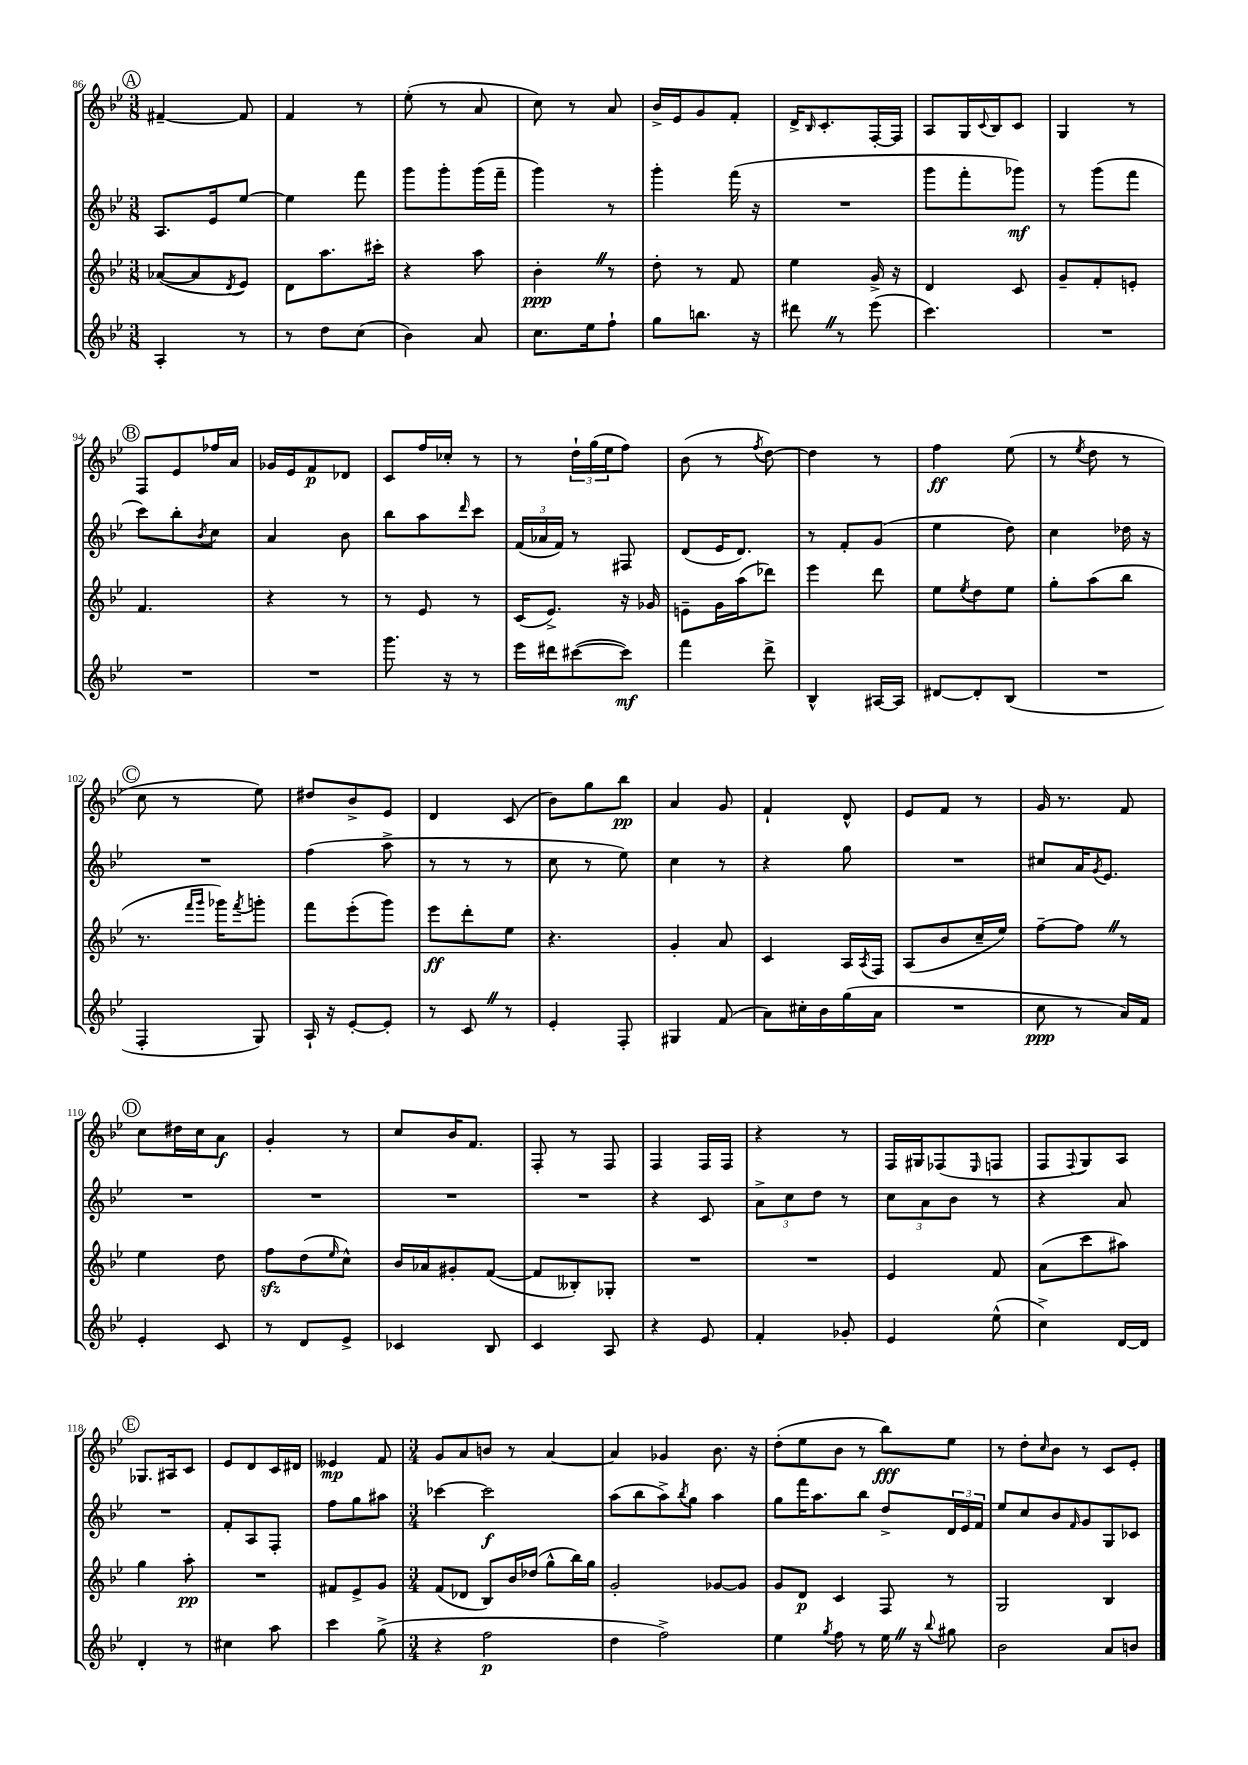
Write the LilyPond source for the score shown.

<<
\new StaffGroup <<
\new Staff = "s0" {
    \clef treble \key bes \major \numericTimeSignature \time 3/8
    \mark \markup { \circle "A" } fis'4~-- fis'8 |
    f'4 r8 |
    ees''8-.( r8 a'8 |
    c''8) r8 a'8 |
    bes'16-> ees'16 g'8 f'8-. |
    d'16-> \grace { bes16 } c'8.-. f16~-. f16 |
    a8 g16 \appoggiatura { c'8 } bes16 c'8 |
    g4 r8 |
    \mark \markup { \circle "B" } f8 ees'8 fes''16 a'16 |
    ges'16 ees'16 f'8\p des'8 |
    c'8 f''16 ces''16-. r8 |
    r8 \tuplet 3/2 { d''16-! g''16( ees''16 } f''8) |
    bes'8( r8 \acciaccatura { f''8 } d''8~) |
    d''4 r8 |
    f''4\ff ees''8( |
    r8 \acciaccatura { ees''8 } d''8 r8 |
    \mark \markup { \circle "C" } c''8 r8 ees''8) |
    dis''8 bes'8-> ees'8 |
    d'4 c'8( |
    bes'8) g''8 bes''8\pp |
    a'4 g'8 |
    f'4-! d'8-^ |
    ees'8 f'8 r8 |
    g'16 r8. f'8 |
    \mark \markup { \circle "D" } c''8 dis''16 c''16 a'8\f |
    g'4-. r8 |
    c''8 bes'16 f'8. |
    f8-. r8 f8 |
    f4 f16 f16 |
    r4 r8 |
    f16 gis16 fes8( \grace { ees16 } f8 |
    f8 \appoggiatura { f8 } g8) a8 |
    \mark \markup { \circle "E" } ges8. ais16 c'8 |
    ees'8 d'8 c'16 dis'16 |
    eeses'4\mp f'8 |
    \numericTimeSignature \time 3/4 g'8 a'8 b'8 r8 a'4~ |
    a'4 ges'4 bes'8. r16 |
    d''8-.( ees''8 bes'8 r8 bes''8\fff) ees''8 |
    r8 d''8-. \grace { c''16 } bes'8 r8 c'8 ees'8-. \bar "|." |
}
\new Staff = "s1" {
    \clef treble \key bes \major \numericTimeSignature \time 3/8
    \mark \markup { \circle "A" } a8. ees'16 ees''8~ |
    ees''4 f'''8 |
    g'''8 g'''8-. g'''16( f'''16-- |
    g'''4) r8 |
    g'''4-. f'''16( r16 |
    R4. |
    g'''8 f'''8-. ges'''8\mf) |
    r8 g'''8( f'''8 |
    \mark \markup { \circle "B" } c'''8) bes''8-. \acciaccatura { bes'8 } c''8 |
    a'4 bes'8 |
    bes''8 a''8 \grace { d'''16 } c'''8 |
    \tuplet 3/2 { f'16( aes'16 f'16) } r8 fis8 |
    d'8( ees'16 d'8.) |
    r8 f'8-. g'8( |
    ees''4 d''8) |
    c''4 des''16 r16 |
    \mark \markup { \circle "C" } R4. |
    f''4( a''8-> |
    r8 r8 r8 |
    c''8 r8 ees''8) |
    c''4 r8 |
    r4 g''8 |
    R4. |
    cis''8 a'16 \acciaccatura { g'8 } ees'8. |
    \mark \markup { \circle "D" } R4. |
    R4. |
    R4. |
    R4. |
    r4 c'8 |
    \tuplet 3/2 { a'8-> c''8 d''8 } r8 |
    \tuplet 3/2 { c''8 a'8 bes'8 } r8 |
    r4 a'8 |
    \mark \markup { \circle "E" } R4. |
    f'8-. a8 f8-. |
    f''8 g''8 ais''8 |
    \numericTimeSignature \time 3/4 ces'''4~ ces'''2\f |
    a''8( bes''8 a''8->) \acciaccatura { bes''8 } g''8 a''4 |
    g''8 f'''16 a''8. bes''8 d''8-> \tuplet 3/2 { d'16 ees'16 f'16 } |
    ees''8 c''8 bes'8 \grace { f'16 } g'8 g8 ces'8 \bar "|." |
}
\new Staff = "s2" {
    \clef treble \key bes \major \numericTimeSignature \time 3/8
    \mark \markup { \circle "A" } aes'8~( aes'8 \acciaccatura { d'8 } ees'8) |
    d'8 a''8. cis'''16-. |
    r4 a''8 |
    bes'4-.\ppp \once \override BreathingSign.text = \markup { \musicglyph "scripts.caesura.straight" } \breathe r8 |
    d''8-. r8 f'8 |
    ees''4 g'16-> r16 |
    d'4 c'8 |
    g'8-- f'8-. e'8-. |
    \mark \markup { \circle "B" } f'4. |
    r4 r8 |
    r8 ees'8 r8 |
    c'16( ees'8.->) r16 ges'16 |
    e'8-- g'16 a''16( des'''8) |
    ees'''4 d'''8 |
    ees''8 \acciaccatura { ees''8 } d''8 ees''8 |
    g''8-. a''8( bes''8 |
    \mark \markup { \circle "C" } r8. \grace { f'''16 g'''16 } ges'''16) \acciaccatura { f'''8 } g'''8-. |
    f'''8 ees'''8-.( g'''8) |
    ees'''8\ff d'''8-. ees''8 |
    r4. |
    g'4-. a'8 |
    c'4 a16 \acciaccatura { a8 } f16 |
    a8( bes'8 c''16-- ees''16) |
    f''8~-- f''8 \once \override BreathingSign.text = \markup { \musicglyph "scripts.caesura.straight" } \breathe r8 |
    \mark \markup { \circle "D" } ees''4 d''8 |
    f''8\sfz d''8( \grace { ees''16 } c''8-^) |
    bes'16 aes'16 gis'8-. f'8~( |
    f'8 beses8-.) ges8-. |
    R4. |
    R4. |
    ees'4 f'8 |
    a'8( c'''8 ais''8) |
    \mark \markup { \circle "E" } g''4 a''8-.\pp |
    R4. |
    fis'8 ees'8-> g'8 |
    \numericTimeSignature \time 3/4 f'8( des'8 bes8) bes'16 des''16( g''8-^ bes''16) g''16 |
    g'2-. ges'8~ ges'8 |
    g'8 d'8\p c'4 f8 r8 |
    g2 bes4 \bar "|." |
}
\new Staff = "s3" {
    \clef treble \key bes \major \numericTimeSignature \time 3/8
    \mark \markup { \circle "A" } a4-. r8 |
    r8 d''8 c''8( |
    bes'4) a'8 |
    c''8. ees''16 f''8-! |
    g''8 b''8. r16 |
    dis'''8 \once \override BreathingSign.text = \markup { \musicglyph "scripts.caesura.straight" } \breathe r8 ees'''8( |
    c'''4.) |
    R4. |
    \mark \markup { \circle "B" } R4. |
    R4. |
    g'''8. r16 r8 |
    ees'''16 dis'''16 cis'''8~( cis'''8\mf) |
    f'''4 d'''8-> |
    bes4-^ ais16~ ais16 |
    dis'8~ dis'8-. bes8( |
    R4. |
    \mark \markup { \circle "C" } f4-. g8) |
    a16-! r16 ees'8~-. ees'8-. |
    r8 c'8 \once \override BreathingSign.text = \markup { \musicglyph "scripts.caesura.straight" } \breathe r8 |
    ees'4-. f8-. |
    gis4 f'8( |
    a'8) cis''16-. bes'16 g''16( a'16 |
    R4. |
    c''8\ppp r8 a'16) f'16 |
    \mark \markup { \circle "D" } ees'4-. c'8 |
    r8 d'8 ees'8-> |
    ces'4 bes8 |
    c'4 a8 |
    r4 ees'8 |
    f'4-. ges'8-. |
    ees'4 ees''8-^( |
    c''4->) d'16~ d'16 |
    \mark \markup { \circle "E" } d'4-. r8 |
    cis''4 a''8 |
    c'''4 g''8->( |
    \numericTimeSignature \time 3/4 r4 f''2\p |
    d''4 f''2->) |
    ees''4 \acciaccatura { g''8 } f''8 r8 ees''16 \once \override BreathingSign.text = \markup { \musicglyph "scripts.caesura.straight" } \breathe r16 \appoggiatura { bes''8 } gis''8 |
    bes'2 a'8 b'8 \bar "|." |
}
>>
>>
\layout { \context { \Score currentBarNumber = #86 } }
